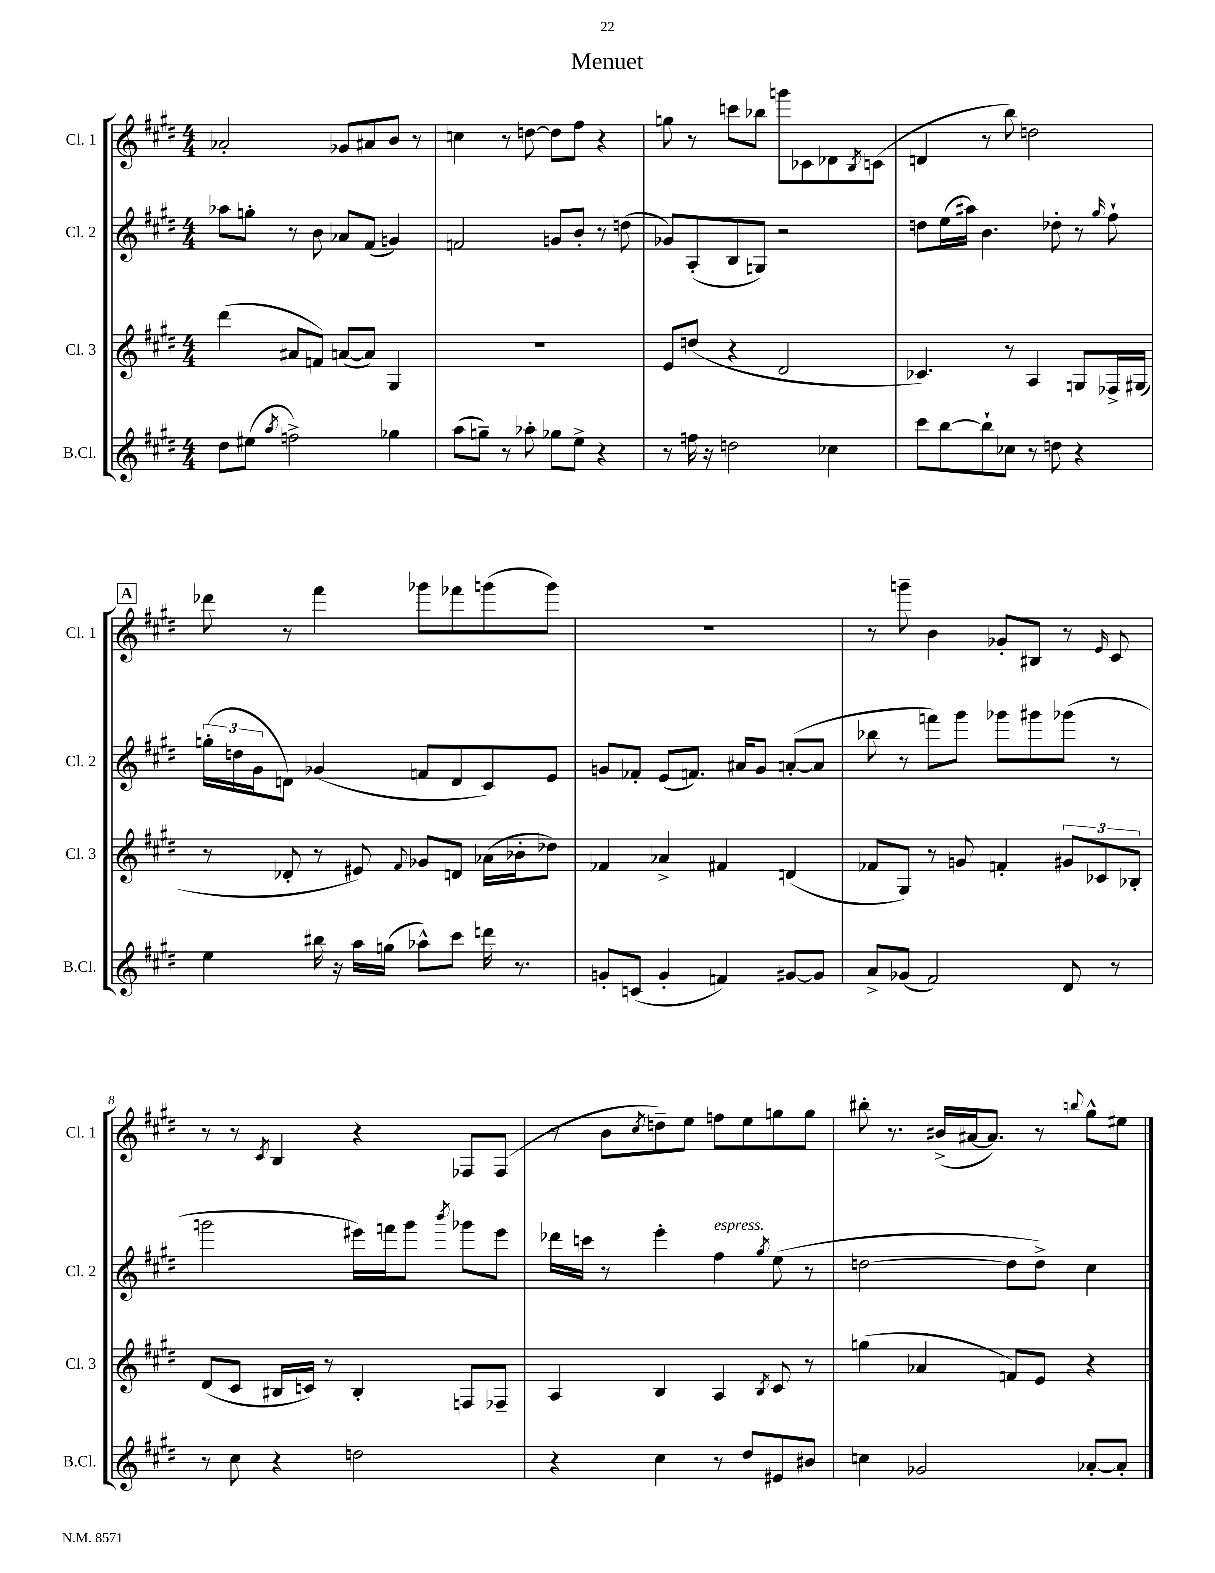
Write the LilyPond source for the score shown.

\header { title = "Menuet" }
<<
\new StaffGroup <<
\new Staff = "s0" \with { instrumentName = "Cl. 1" shortInstrumentName = "Cl. 1" } {
    \clef treble \key e \major \numericTimeSignature \time 4/4
    aes'2-. ges'8 ais'8 b'8 r8 |
    c''4 r8 d''8~ d''8 fis''8 r4 |
    g''8 r8 c'''8 bes''8 g'''8 ces'8 des'8 \acciaccatura { b8 } c'8( |
    d'4 r8 b''8) d''2 |
    \mark \markup { \box "A" } des'''8 r8 fis'''4 ges'''8 fes'''8 g'''8( g'''8) |
    R1 |
    r8 g'''8-- b'4 ges'8-. bis8 r8 \grace { e'16 } cis'8 |
    r8 r8 \acciaccatura { cis'8 } b4 r4 fes8 fes8( |
    r8 b'8 \acciaccatura { cis''8 } d''8--) e''8 f''8 e''8 g''8 g''8 |
    bis''8-. r8. bis'16->( ais'16~ ais'8.) r8 \appoggiatura { b''8 } gis''8-^ eis''8 \bar "|." |
}
\new Staff = "s1" \with { instrumentName = "Cl. 2" shortInstrumentName = "Cl. 2" } {
    \clef treble \key e \major \numericTimeSignature \time 4/4
    aes''8 g''8-. r8 b'8 aes'8 fis'8( g'4) |
    f'2 g'8 b'8-. r8 d''8( |
    ges'8) a8-.( b8 g8) r2 |
    d''8 e''16( ais''16) b'4. des''8-. r8 \grace { gis''16 } fis''8-! |
    \mark \markup { \box "A" } \tuplet 3/2 { g''16-.( d''16 gis'16 } d'8) ges'4( f'8 d'8 cis'8) e'8 |
    g'8 fes'8-. e'8( f'8.) ais'16 g'8 a'8~-.( a'8 |
    bes''8 r8 f'''8) gis'''8 ges'''8 gis'''8 ges'''8( r8 |
    g'''2 eis'''16) f'''16 g'''8 \acciaccatura { b'''8 } ges'''8 eis'''8 |
    des'''16 c'''16 r8 e'''4-. fis''4^\markup { \italic "espress." } \acciaccatura { gis''8 } e''8( r8 |
    d''2~ d''8 d''8->) cis''4 \bar "|." |
}
\new Staff = "s2" \with { instrumentName = "Cl. 3" shortInstrumentName = "Cl. 3" } {
    \clef treble \key e \major \numericTimeSignature \time 4/4
    dis'''4( ais'8 f'8) a'8~( a'8) gis4 |
    R1 |
    e'8 d''8( r4 dis'2 |
    ces'4.) r8 a4 g8 fes16-> gis16( |
    \mark \markup { \box "A" } r8 des'8-. r8 eis'8) \appoggiatura { fis'8 } ges'8 d'8 aes'16( bes'16-. des''8) |
    fes'4 aes'4-> fis'4 d'4( |
    fes'8 gis8) r8 g'8 f'4-. \tuplet 3/2 { gis'8 ces'8 bes8-. } |
    dis'8( cis'8 bis16 c'16) r8 bis4-. f8 fes8-- |
    a4 b4 a4 \acciaccatura { b8 } cis'8 r8 |
    g''4( aes'4 f'8) e'8 r4 \bar "|." |
}
\new Staff = "s3" \with { instrumentName = "B.Cl." shortInstrumentName = "B.Cl." } {
    \clef treble \key e \major \numericTimeSignature \time 4/4
    dis''8 eis''8( \acciaccatura { a''8 } f''2->) ges''4 |
    a''8( g''8--) r8 aes''8-. ges''8 e''8-> r4 |
    r8 f''16 r16 d''2 ces''4 |
    cis'''8 b''8~ b''8-! ces''8 r8 d''8 r4 |
    \mark \markup { \box "A" } e''4 bis''16 r16 a''16 g''16( aes''8-^) cis'''8 d'''16 r8. |
    g'8-. c'8( g'4-. f'4) gis'8~ gis'8 |
    a'8-> ges'8( fis'2) dis'8 r8 |
    r8 cis''8 r4 d''2 |
    r4 cis''4 r8 dis''8 eis'8 bis'8 |
    c''4 ges'2 aes'8~-. aes'8-. \bar "|." |
}
>>
>>
